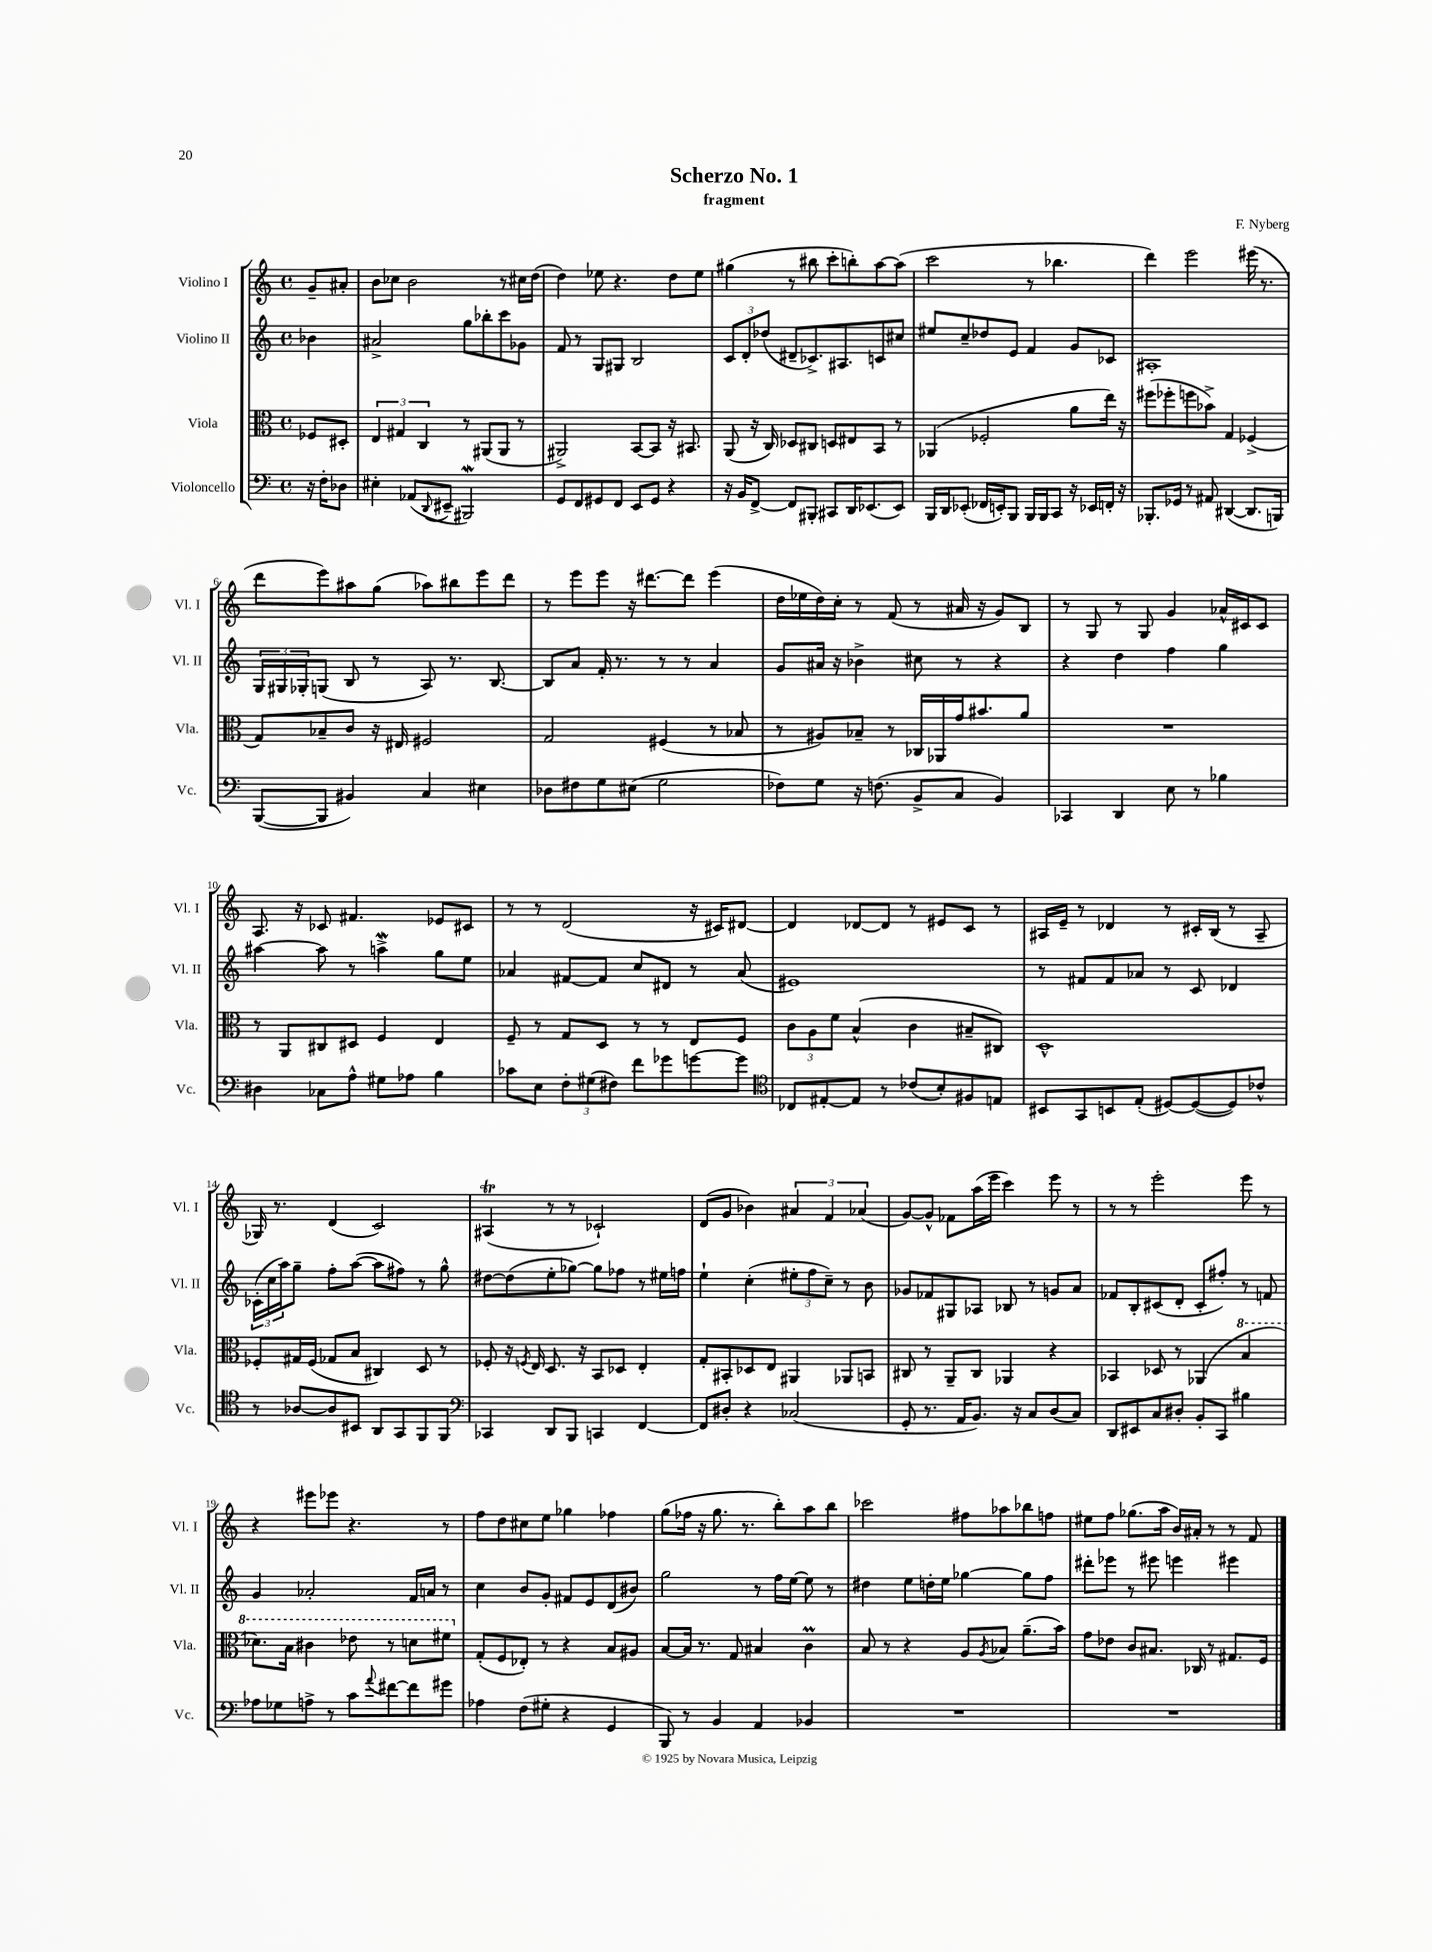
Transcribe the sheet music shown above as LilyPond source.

\header { title = "Scherzo No. 1" composer = "F. Nyberg" subtitle = "fragment" }
<<
\new StaffGroup <<
\new Staff = "s0" \with { instrumentName = "Violino I" shortInstrumentName = "Vl. I" } {
    \clef treble \key c \major \defaultTimeSignature \time 4/4 \partial 4
    g'8-- ais'8-. |
    b'8 ces''8 b'2 r8 cis''16 d''16( |
    d''4) ees''8 r4. d''8 ees''8 |
    gis''4( r8 bis''8 c'''8-. b''8-.) a''8~ a''8( |
    c'''2 r8 bes''4. |
    d'''4) e'''2 eis'''16( r8. |
    d'''8 e'''8) ais''8 g''8( aes''8) bis''8 e'''8 d'''8 |
    r8 e'''8 e'''8 r16 dis'''8.~ dis'''8 e'''4( |
    d''16 ees''16 d''16) c''16-. r8 f'8( r8 ais'16 r16 g'8) b8 |
    r8 g8 r8 g8 g'4 aes'16-^ cis'16 cis'8 |
    a8. r16 ces'8 fis'4. ees'8 cis'8 |
    r8 r8 d'2( r16 cis'16) dis'8~ |
    dis'4 des'8~ des'8 r8 eis'8 c'8 r8 |
    ais16 e'16-- r8 des'4 r8 cis'16-. b16( r8 ais8-- |
    ges16) r8. d'4( c'2) |
    ais4\trill( r8 r8 ces'2-!) |
    d'8( g'8 bes'4) \tuplet 3/2 { ais'4 f'4 aes'4( } |
    g'8~) g'8-^ fes'8 a''16( e'''16 c'''4) e'''8 r8 |
    r8 r8 e'''2-. e'''8 r8 |
    r4 eis'''8 ees'''8 r4. r8 |
    f''8 d''8 cis''8 e''8 ges''4 fes''4 |
    g''8( fes''16 r16 g''8. r8. b''8-.) a''8 b''8 |
    ces'''2 fis''8 aes''8 bes''8 f''8 |
    eis''8 f''8 ges''8.( a''16 b'16) ais'16-. r8 r8 f'8 \bar "|." |
}
\new Staff = "s1" \with { instrumentName = "Violino II" shortInstrumentName = "Vl. II" } {
    \clef treble \key c \major \defaultTimeSignature \time 4/4 \partial 4
    bes'4 |
    ais'2-> g''8 bes''8-. c'''8 ges'8 |
    f'8 r8 g8 gis8 b2 |
    \tuplet 3/2 { c'8 d'8-. des''8( } dis'8-- ces'8.->) ais8. c'8 cis''8 |
    eis''8 c''8-- des''8 e'8 f'4 g'8 ces'8 |
    ais1-. |
    \tuplet 3/2 { g16 gis16 ges16-. } g8( b8 r8 a8) r8. b8.~ |
    b8 a'8 f'16-. r8. r8 r8 a'4 |
    g'8 ais'16 r16 bes'4-> cis''8 r8 r4 |
    r4 d''4 f''4 g''4 |
    ais''4~ ais''8 r8 a''4->\mordent g''8 e''8 |
    aes'4 fis'8~ fis'8 c''8 dis'8 r8 aes'8( |
    eis'1) |
    r8 fis'8 fis'8 aes'8 r8 c'8 des'4 |
    \tuplet 3/2 { ces'16-.( c''16 a''16) } g''8-- f''8-. a''8~( a''8 fis''8) r8 g''8-^ |
    dis''8~ dis''8( e''8-. ges''8~) ges''8 fes''8 r8 eis''16 f''16 |
    e''4-! c''4-.( \tuplet 3/2 { eis''8-. f''8 c''8--) } r8 b'8 |
    ges'8 fes'8 gis8 aes8 bes8 r8 g'8 a'8 |
    fes'8 b8-. cis'8( d'8-. cis'8-. fis''8-.) r8 f'8 |
    g'4 aes'2-. f'16 a'16 r8 |
    c''4 b'8 g'8-. fis'8 e'8 d'8( bis'8) |
    g''2 r8 f''16 e''16~ e''8 r8 |
    dis''4 e''8 d''16-. e''16 ges''4~ ges''8 f''8 |
    dis'''8-. ees'''8 r8 eis'''8 e'''4 eis'''4 \bar "|." |
}
\new Staff = "s2" \with { instrumentName = "Viola" shortInstrumentName = "Vla." } {
    \clef alto \key c \major \defaultTimeSignature \time 4/4 \partial 4
    fes8 dis8-. |
    \tuplet 3/2 { e4 gis4 c4 } r8 ais,8( ais,8 r8 |
    ais,2->) b,8~ b,8 r16 bis,8. |
    a,8( r16 c16) des8 cis8 d8 eis8 b,8 r8 |
    aes,4( fes2-. a'8 e''16) r16 |
    fis''8( fes''8-. f''8 bes'8->) g4 fes4->( |
    g8) bes8-- c'8 r16 eis16 fis2 |
    g2 fis4( r8 bes8 |
    r8 ais8) bes8-- r8 ces16 aes,16 g'16 bis'8. a'8 |
    R1 |
    r8 a,8 cis8 dis8 f4 e4 |
    f8-- r8 g8 d8 r8 r8 e8 f8 |
    \tuplet 3/2 { c'8 a8 f'8 } b4-^( c'4 bis8-- cis8) |
    d1-^ |
    fes8-. gis16 fes16( ges8 b8 cis4) d8 r8 |
    fes8-. r16 \acciaccatura { f8 } e16 d8. r16 b,8 des8 e4-. |
    g8-. bis,8-. des8 e8 ais,4 aes,8 b,8 |
    cis8 r8 a,8-- cis8 aes,4 r4 |
    bes,4 des8 r8 aes,4( \ottava #1 b'4 |
    des''8.) b'16 cis''4 ees''8 r8 d''8 fis''8 \ottava #0 |
    g8-.( f8 ees8-.) r8 r4 b8 ais8 |
    b8~ b16 r8. g8 bis4 c'4\prall |
    b8 r8 r4 a8 \acciaccatura { a8 } bes8 a'8.--( b'16) |
    g'8 ees'8 c'8 bis8. ces16 r8 gis8. f16 \bar "|." |
}
\new Staff = "s3" \with { instrumentName = "Violoncello" shortInstrumentName = "Vc." } {
    \clef bass \key c \major \defaultTimeSignature \time 4/4 \partial 4
    r16 f16-. des8 |
    eis4-. aes,8( \appoggiatura { d,8 } eis,8-- bis,,2\mordent) |
    g,8 f,8 gis,8 f,8 e,8 gis,8 r4 |
    r16 b,16 f,8~-> f,8 bis,,8-. cis,8 d,16 ees,8.( ees,8) |
    b,,16 d,16 ees,8-.( fes,16 e,16-.) b,,8 b,,16 b,,16 c,8 r16 ees,16 f,16-. r16 |
    bes,,8.-. ges,16 r8 ais,8 dis,4~( dis,8. b,,16) |
    b,,8~( b,,8 bis,4) c4 eis4 |
    des8 fis8 g8 eis8( g2 |
    fes8) g8 r16 f8.( b,8-> c8 b,4) |
    ces,4 d,4 e8 r8 bes4 |
    dis4 ces8 a8-^ gis8 aes8 b4 |
    ces'8 e8 \tuplet 3/2 { f8-. gis8( fis8) } f'8 ges'8 g'8~ g'8 |
    \clef tenor ces8 eis8~-. eis8 r8 ces'8( b8-.) fis8 e8 |
    bis,8 g,8 b,8 e8-.( dis8~) dis8~( dis8) ces'8-^ |
    r8 aes8~ aes8 bis,8 a,8 g,8 f,8 f,8 |
    \clef bass ces,4 d,8 b,,8 c,4 f,4~ |
    f,8 dis8-. r4 ces2( |
    g,8-. r8. a,16 b,8.) r16 c8 d8( c8) |
    d,8 eis,8 c8 dis8-. b,8-. c,8 bis4 |
    aes8 ges8 a8-> r8 c'8 \appoggiatura { a'8 } fis'8~ fis'8 gis'8 |
    aes4 f8( gis8-. r4 g,4 |
    b,,8) r8 b,4 a,4 bes,4 |
    R1 |
    R1 \bar "|." |
}
>>
>>
